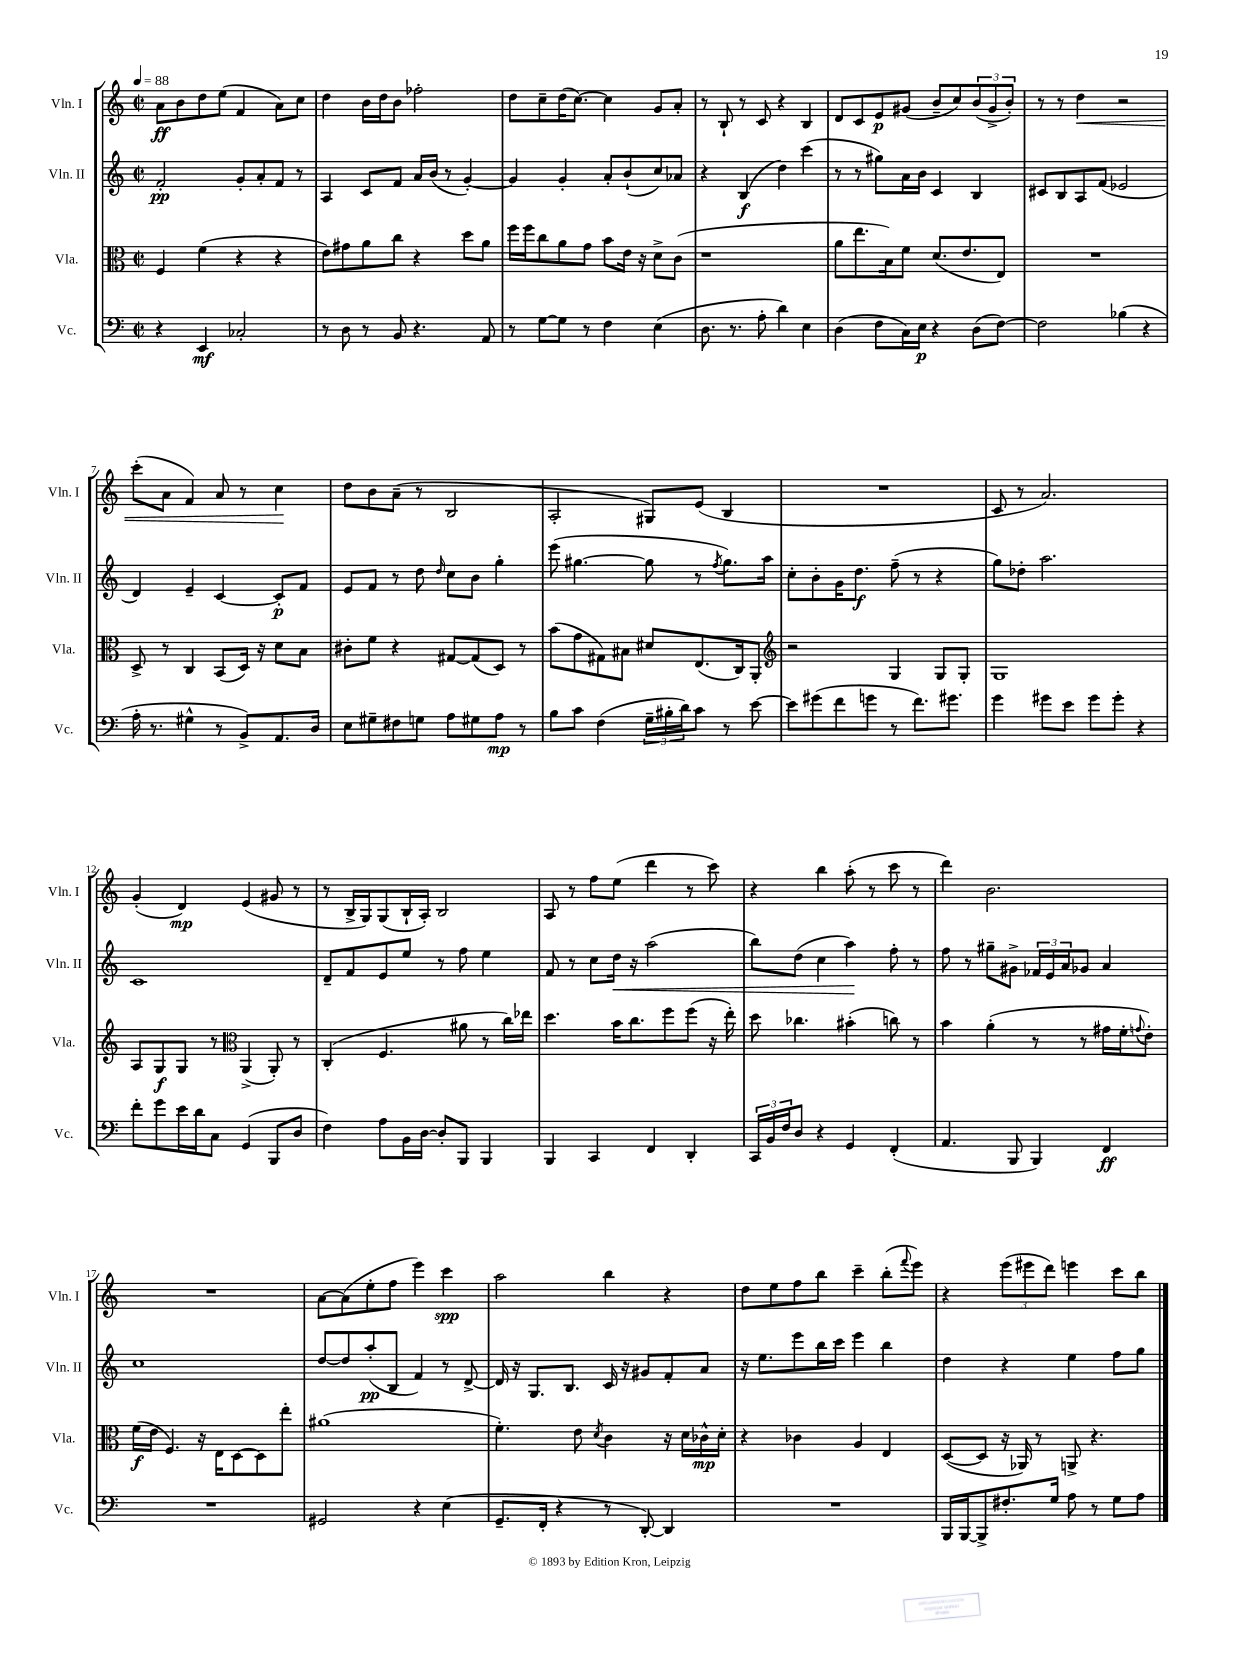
<<
\new StaffGroup <<
\new Staff = "s0" \with { instrumentName = "Vln. I" shortInstrumentName = "Vln. I" } {
    \clef treble \key c \major \defaultTimeSignature \time 2/2 \tempo 4 = 88
    a'8\ff b'8 d''8 e''8( f'4 a'8) c''8 |
    d''4 b'16 d''16 b'8 fes''2-. |
    d''8 c''8-- d''16( c''8.~) c''4 g'8 a'8-. |
    r8 b8-! r8 c'8 r4 b4 |
    d'8 c'8 e'8\p gis'8( b'8-- c''8) \tuplet 3/2 { b'8( gis'8-> b'8-.) } |
    r8 r8 d''4\< r2 |
    c'''8-.( a'8 f'4) a'8 r8 c''4\! |
    d''8 b'8 a'8--( r8 b2 |
    a2-. gis8) e'8( b4 |
    R1 |
    c'8 r8 a'2.) |
    g'4-.( d'4\mp) e'4( gis'8 r8 |
    r8 b16-> g16) g8( b16-! a16-.) b2 |
    a8 r8 f''8 e''8( d'''4 r8 c'''8) |
    r4 b''4 a''8-.( r8 c'''8 r8 |
    d'''4) b'2. |
    R1 |
    a'8~ a'8( e''8-. f''8 e'''4) c'''4\spp |
    a''2 b''4 r4 |
    d''8 e''8 f''8 b''8 c'''4-- b''8-.( \appoggiatura { f'''8 } e'''8) |
    r4 \tuplet 3/2 { e'''8( eis'''8 d'''8) } e'''4 c'''8 b''8 \bar "|." |
}
\new Staff = "s1" \with { instrumentName = "Vln. II" shortInstrumentName = "Vln. II" } {
    \clef treble \key c \major \defaultTimeSignature \time 2/2
    f'2-.\pp g'8-. a'8-. f'8 r8 |
    a4 c'8 f'8 a'16 b'16( r8 g'4~-.) |
    g'4 g'4-. a'8-. b'8-!( c''8) aes'8 |
    r4 b4\f( d''4) c'''4( |
    r8 r8 gis''8) a'16 b'16 c'4 b4 |
    cis'8 b8 a8 f'8( ees'2 |
    d'4) e'4-- c'4~ c'8-.\p f'8 |
    e'8 f'8 r8 d''8 \grace { d''16 } c''8 b'8 g''4-. |
    e'''8( gis''4.~ gis''8 r8 \acciaccatura { f''8 } gis''8.) a''16 |
    c''8-. b'8-. g'16 d''8.\f f''8--( r8 r4 |
    g''8) des''8-. a''2. |
    c'1 |
    d'8-- f'8 e'8 e''8 r8 f''8 e''4 |
    f'8 r8 c''8 d''16\< r16 a''2( |
    b''8) d''8( c''4 a''4\!) f''8-. r8 |
    f''8 r8 gis''8-- gis'8-> \tuplet 3/2 { fes'16 e'16 a'16 } ges'8 a'4 |
    c''1 |
    d''8~ d''8 a''8-.\pp( b8 f'4) r8 d'8~-> |
    d'16 r16 g8. b8. c'16 r16 gis'8 f'8-. a'8 |
    r16 e''8. e'''8 b''16 c'''16 e'''4 b''4 |
    d''4 r4 e''4 f''8 g''8 \bar "|." |
}
\new Staff = "s2" \with { instrumentName = "Vla." shortInstrumentName = "Vla." } {
    \clef alto \key c \major \defaultTimeSignature \time 2/2
    f4 f'4( r4 r4 |
    e'8) gis'8 a'8 c''8 r4 d''8 a'8 |
    f''16 f''16 c''8 a'8 g'8 b'8 e'16 r16 d'8-> c'8( |
    r1 |
    a'8 e''8. b16) f'8 d'8.( e'8. e8) |
    R1 |
    d8-> r8 c4 b,8( d16) r16 d'8 b8 |
    cis'8-. f'8 r4 gis8~ gis8( d8) r8 |
    b'8( g'8 gis8) bis8 dis'8 e8.( c16) a,8-. |
    \clef treble r2 g4 g8 g8-. |
    g1 |
    a8 g8\f g8 r8 \clef alto a,4->( a,8-.) r8 |
    c4-.( f4. ais'8 r8 c''16) ees''16 |
    d''4. b'16 c''8. f''8 f''8( r16 e''16-.) |
    d''8 ces''4. bis'4-.( c''8) r8 |
    b'4 a'4-.( r8 r8 gis'16 f'16-. \appoggiatura { g'8 } e'8-.) |
    f'16\f( e'16 f4.) r16 e16 d8~ d8 e''8-. |
    ais'1( |
    f'4.-.) e'8 \acciaccatura { d'8 } c'4 r16 d'16 ces'16-^\mp d'16-. |
    r4 ces'4 a4 e4 |
    d8~( d8 r16 aes,16) r8 a,8-> r4. \bar "|." |
}
\new Staff = "s3" \with { instrumentName = "Vc." shortInstrumentName = "Vc." } {
    \clef bass \key c \major \defaultTimeSignature \time 2/2
    r4 e,4\mf ces2-. |
    r8 d8 r8 b,8 r4. a,8 |
    r8 g8~ g8 r8 f4 e4( |
    d8. r8. a8-. d'4) e4 |
    d4( f8 c16) e16\p r4 d8( f8~) |
    f2 bes4( r4 |
    a16-. r8. gis4-^ r8 b,8->) a,8. d16 |
    e8 gis8-- fis8 g8 a8 gis8 a8\mp r8 |
    b8 c'8 f4( \tuplet 3/2 { g16-- bis16-. d'16) } c'8 r8 e'8~ |
    e'8 gis'8( f'8 g'8 r8 f'8.) gis'8. |
    g'4 gis'8 e'8 gis'8 gis'8-. r4 |
    f'8-. g'8 e'16 d'16 c8 g,4( b,,8 d8 |
    f4) a8 b,16 d16~ d8-. b,,8 b,,4 |
    b,,4 c,4 f,4 d,4-. |
    \tuplet 3/2 { c,16 b,16 f16 } d8 r4 g,4 f,4-.( |
    a,4. b,,8 b,,4) f,4\ff |
    R1 |
    gis,2 r4 e4( |
    g,8.-- f,16-. r4 r8 d,8~-.) d,4 |
    R1 |
    b,,16 b,,16~ b,,8-> fis8.-. g16 a8 r8 g8 a8 \bar "|." |
}
>>
>>
